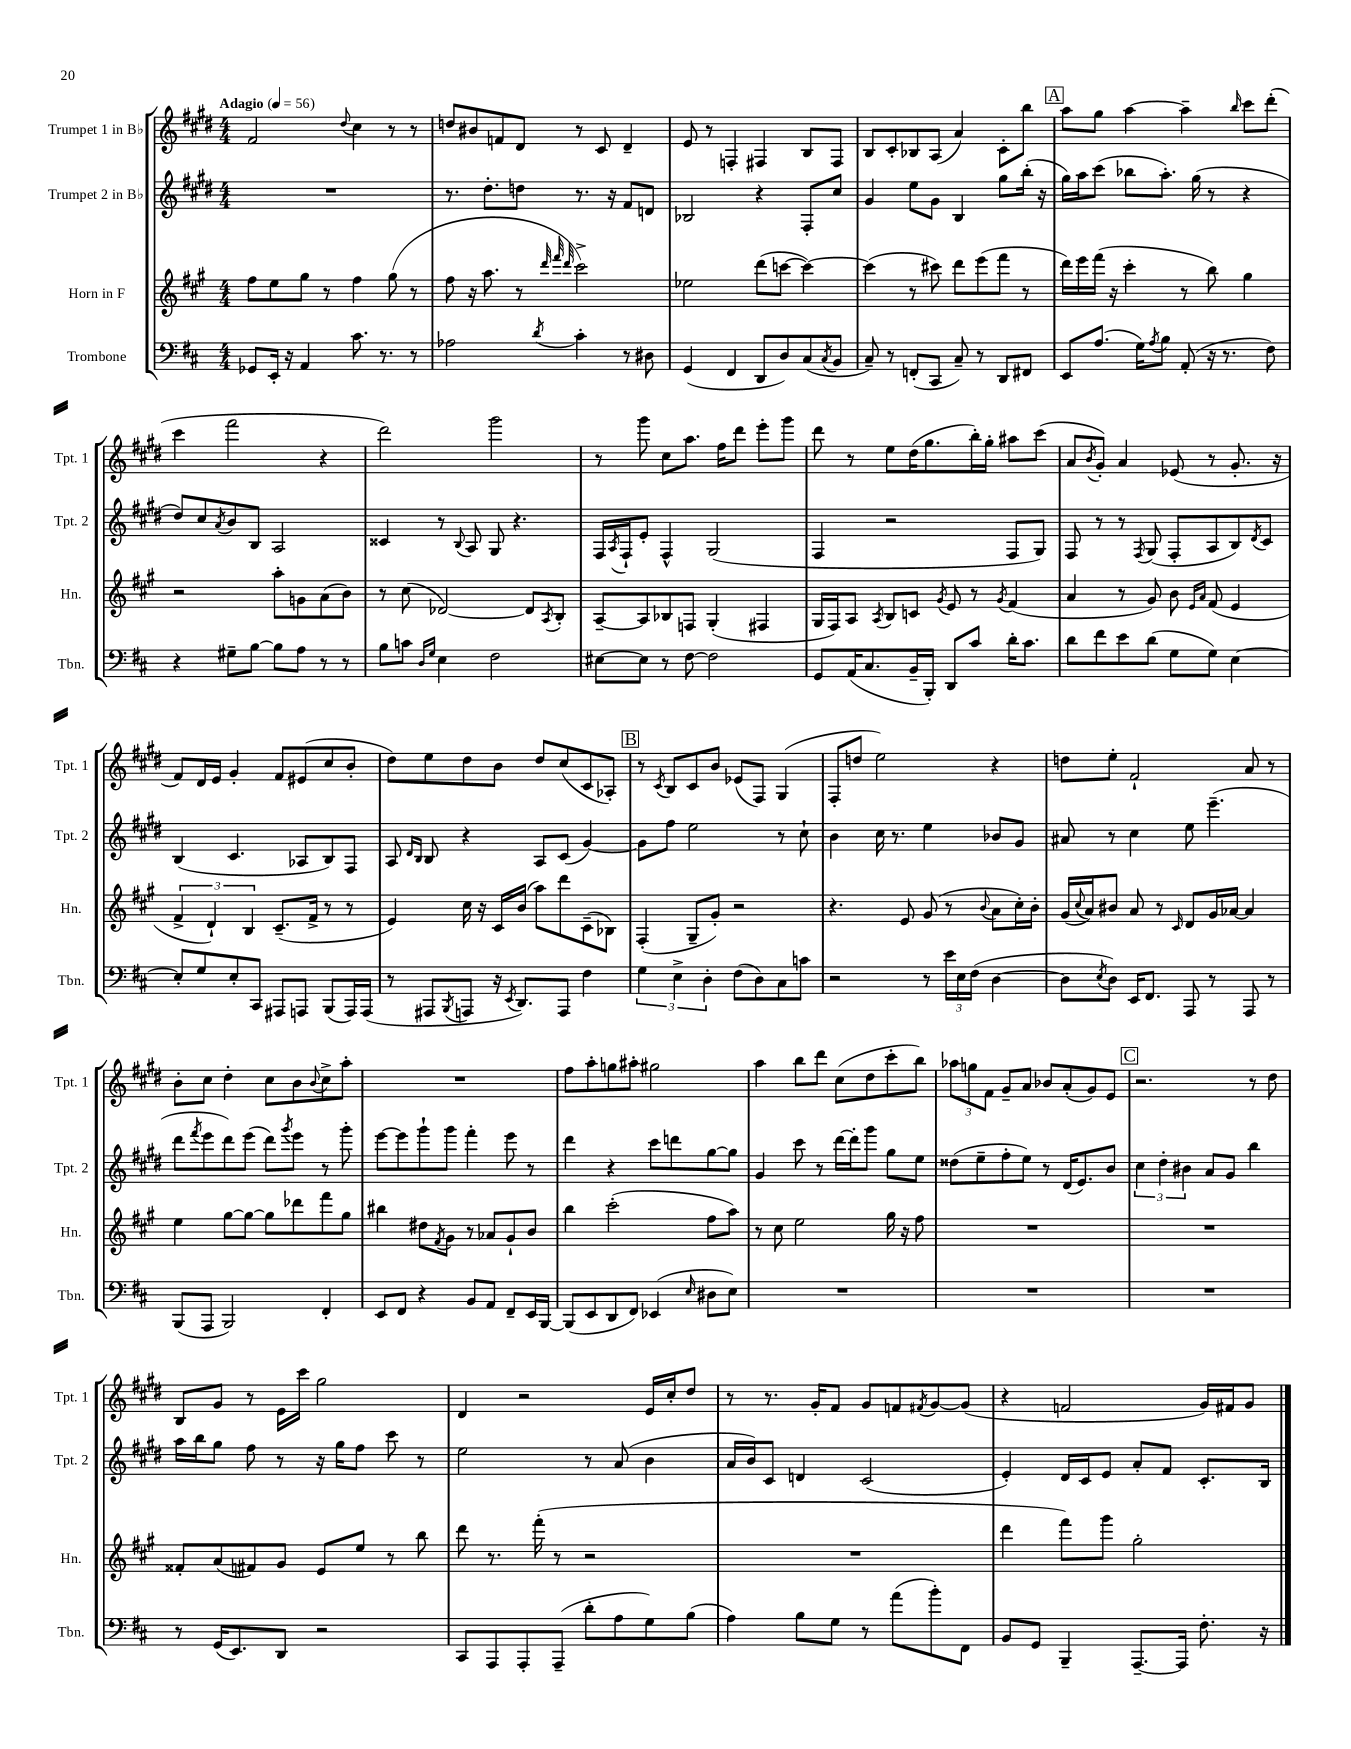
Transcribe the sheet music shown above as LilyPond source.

<<
\new StaffGroup <<
\new Staff = "s0" \with { instrumentName = "Trumpet 1 in Bb" shortInstrumentName = "Tpt. 1" } {
    \clef treble \key e \major \numericTimeSignature \time 4/4 \tempo "Adagio" 4 = 56
    fis'2 \appoggiatura { dis''8 } cis''4 r8 r8 |
    d''8 bis'8 f'8 dis'8 r8 cis'8 dis'4-- |
    e'8 r8 f4-. fis4 b8 fis8 |
    b8 cis'8-. bes8 a8( a'4) cis'8-. b''8 |
    \mark \markup { \box "A" } a''8 gis''8 a''4~ a''4-- \grace { b''16 } cis'''8 dis'''8-.( |
    cis'''4 fis'''2 r4 |
    dis'''2) gis'''2 |
    r8 gis'''8 cis''8 a''8. fis''16 dis'''8 e'''8-. gis'''8 |
    dis'''8 r8 e''8 dis''16( gis''8. b''16-.) gis''16-. ais''8 cis'''8( |
    a'8 \acciaccatura { b'8 } gis'8-.) a'4 ees'8( r8 gis'8.-. r16 |
    fis'8) dis'16 e'16 gis'4-. fis'8 eis'8( cis''8 b'8-. |
    dis''8) e''8 dis''8 b'8 dis''8 cis''8( cis'8 aes8-.) |
    \mark \markup { \box "B" } r8 \acciaccatura { cis'8 } b8 cis'8 b'8 ees'8( fis8) gis4( |
    fis8-. d''8 e''2) r4 |
    d''8 e''8-. fis'2-! a'8 r8 |
    b'8-. cis''8 dis''4-. cis''8 b'8 \appoggiatura { b'8 } cis''8-> a''8-. |
    R1 |
    fis''8 a''8-. g''8 ais''8-. gis''2 |
    a''4 b''8 dis'''8 cis''8( dis''8 cis'''8-. b''8) |
    \tuplet 3/2 { aes''8 g''8 fis'8 } gis'8-- a'8 bes'8 a'8-.( gis'8) e'8 |
    \mark \markup { \box "C" } r2. r8 dis''8 |
    b8 gis'8 r8 e'16 cis'''16 gis''2 |
    dis'4 r2 e'16 cis''16-. dis''8 |
    r8 r8. gis'16-. fis'8 gis'8 f'8 \acciaccatura { fis'8 } gis'8~ gis'8( |
    r4 f'2 gis'16) fis'16 gis'8 \bar "|." |
}
\new Staff = "s1" \with { instrumentName = "Trumpet 2 in Bb" shortInstrumentName = "Tpt. 2" } {
    \clef treble \key e \major \numericTimeSignature \time 4/4
    R1 |
    r8. dis''8.-. d''8 r8. r16 fis'8 d'8 |
    bes2 r4 fis8-. cis''8 |
    gis'4 e''8 gis'8 b4 gis''8 b''16-.( r16 |
    \mark \markup { \box "A" } gis''16) a''16 cis'''8( bes''8 a''8.-.) gis''16( r8 r4 |
    dis''8) cis''8 \acciaccatura { a'8 } b'8 b8 a2 |
    cisis'4 r8 \appoggiatura { b8 } a8 gis8 r4. |
    fis16 \acciaccatura { a8 } fis16-! e'8-. fis4-^ gis2( |
    fis4 r2 fis8 gis8) |
    fis8 r8 r8 \acciaccatura { fis8 } gis8( fis8-. a8 b8) \acciaccatura { dis'8 } cis'8 |
    b4( cis'4. aes8 b8) fis8 |
    a8 \grace { dis'16 b16 } b8 r4 a8 cis'8( gis'4~) |
    \mark \markup { \box "B" } gis'8 fis''8 e''2 r8 cis''8-! |
    b'4 cis''16 r8. e''4 bes'8 gis'8 |
    ais'8 r8 cis''4 e''8 e'''4.--( |
    dis'''8 \acciaccatura { fis'''8 } e'''8 dis'''8) e'''8( dis'''8) \acciaccatura { gis'''8 } e'''8 r8 gis'''8-. |
    e'''8~ e'''8 gis'''8-! gis'''8 fis'''4-. e'''8 r8 |
    dis'''4 r4 cis'''8 d'''8 gis''8~ gis''8 |
    gis'4 cis'''8 r8 dis'''16~ dis'''16-. gis'''8 gis''8 e''8 |
    disis''8( e''8-- fis''8-. e''8) r8 dis'16( e'8.) b'8 |
    \mark \markup { \box "C" } \tuplet 3/2 { cis''4 dis''4-. bis'4 } a'8 gis'8 b''4 |
    a''16 b''16 gis''8 fis''8 r8 r16 gis''16 fis''8 cis'''8 r8 |
    e''2 r8 a'8( b'4 |
    a'16 b'16) cis'8 d'4 cis'2( |
    e'4-.) dis'16 cis'16 e'8 a'8-. fis'8 cis'8.-. b16 \bar "|." |
}
\new Staff = "s2" \with { instrumentName = "Horn in F" shortInstrumentName = "Hn." } {
    \clef treble \key a \major \numericTimeSignature \time 4/4
    fis''8 e''8 gis''8 r8 fis''4 gis''8( r8 |
    fis''8 r16 a''8. r8 \grace { d'''32 fis'''32 d'''32 } cis'''2->) |
    ees''2 d'''8( c'''8~ c'''4~) |
    c'''4( r8 cis'''8) d'''8 e'''8( fis'''8 r8 |
    \mark \markup { \box "A" } d'''16) e'''16 fis'''16( r16 cis'''4-. r8 b''8) gis''4 |
    r2 a''8-. g'8 a'8( b'8) |
    r8 cis''8( des'2~) des'8 \acciaccatura { a8 } b8-. |
    a8~-- a8 bes8 f8 gis4-.( fis4 |
    gis16 fis16) a8 \acciaccatura { a8 } b8 c'8 \acciaccatura { gis'8 } e'8 r8 \acciaccatura { gis'8 } fis'4( |
    a'4 r8 gis'8) b'8 \grace { e'16 a'16 } fis'8( e'4 |
    \tuplet 3/2 { fis'4-> d'4-!) b4 } cis'8.--( fis'16-> r8 r8 |
    e'4) cis''16 r16 cis'16 b'16( a''8) d'''8 cis'8--( bes8) |
    \mark \markup { \box "B" } fis4-.( gis8-- gis'8-.) r2 |
    r4. e'8 gis'8( r8 \appoggiatura { b'8 } a'8 cis''16-.) b'16-. |
    gis'16( \appoggiatura { cis''8 } a'16) bis'8 a'8 r8 \grace { cis'16 } d'8 gis'16 aes'16~ aes'4 |
    e''4 gis''8~ gis''8~ gis''8 des'''8 fis'''8 gis''8 |
    bis''4 dis''8 \acciaccatura { fis'8 } gis'8 r8 aes'8 gis'8-! b'8 |
    b''4 cis'''2-.( fis''8 a''8) |
    r8 cis''8 e''2 gis''16 r16 fis''8 |
    R1 |
    \mark \markup { \box "C" } R1 |
    fisis'8-. a'8( fis'8) gis'8 e'8 e''8 r8 b''8 |
    d'''8 r8. fis'''16-.( r8 r2 |
    R1 |
    d'''4 fis'''8) gis'''8 gis''2-. \bar "|." |
}
\new Staff = "s3" \with { instrumentName = "Trombone" shortInstrumentName = "Tbn." } {
    \clef bass \key d \major \numericTimeSignature \time 4/4
    ges,8 e,16-. r16 a,4 cis'8. r8. r8 |
    aes2 \acciaccatura { d'8 } cis'4-. r8 dis8 |
    g,4( fis,4 d,8 d8) cis8( \acciaccatura { cis8 } b,8 |
    cis8--) r8 f,8-.( cis,8 cis8--) r8 d,8 fis,8 |
    \mark \markup { \box "A" } e,8 a8.( g16) \acciaccatura { a8 } b8 a,8-.( r16 r8. fis8) |
    r4 gis8-- b8~ b8 a8 r8 r8 |
    b8 c'8 \grace { d16 g16 } e4 fis2 |
    eis8~ eis8 r8 fis8~ fis2 |
    g,8 a,16( cis8. b,16-- b,,16-.) d,8 cis'8 d'16-. cis'8. |
    d'8 fis'8 e'8 d'8( g8 g8) e4~ |
    e8-. g8 e8-. cis,8 ais,,8 a,,8 b,,8( a,,16) a,,16( |
    r8 ais,,8 \acciaccatura { b,,8 } a,,8 r16 \acciaccatura { e,8 } d,8.) a,,8 fis4 |
    \mark \markup { \box "B" } \tuplet 3/2 { g4 e4-> d4-. } fis8( d8) cis8 c'8 |
    r2 r8 \tuplet 3/2 { e'16 e16 fis16( } d4~ |
    d8 \acciaccatura { e8 } d8) e,16 fis,8. a,,8 r8 a,,8 r8 |
    b,,8( a,,8 b,,2) fis,4-. |
    e,8 fis,8 r4 b,8 a,8 fis,8-- e,16 b,,16~ |
    b,,8( e,8 d,8 fis,8) ees,4( \grace { e16 } dis8 e8) |
    R1 |
    R1 |
    \mark \markup { \box "C" } R1 |
    r8 g,16( e,8.) d,8 r2 |
    cis,8 a,,8 a,,8-. a,,8--( d'8-. a8 g8) b8( |
    a4) b8 g8 r8 a'8( b'8-.) fis,8 |
    b,8 g,8 b,,4-- a,,8.~-- a,,16 fis8.-. r16 \bar "|." |
}
>>
>>
\layout { \context { \Score \remove "Bar_number_engraver" } }
